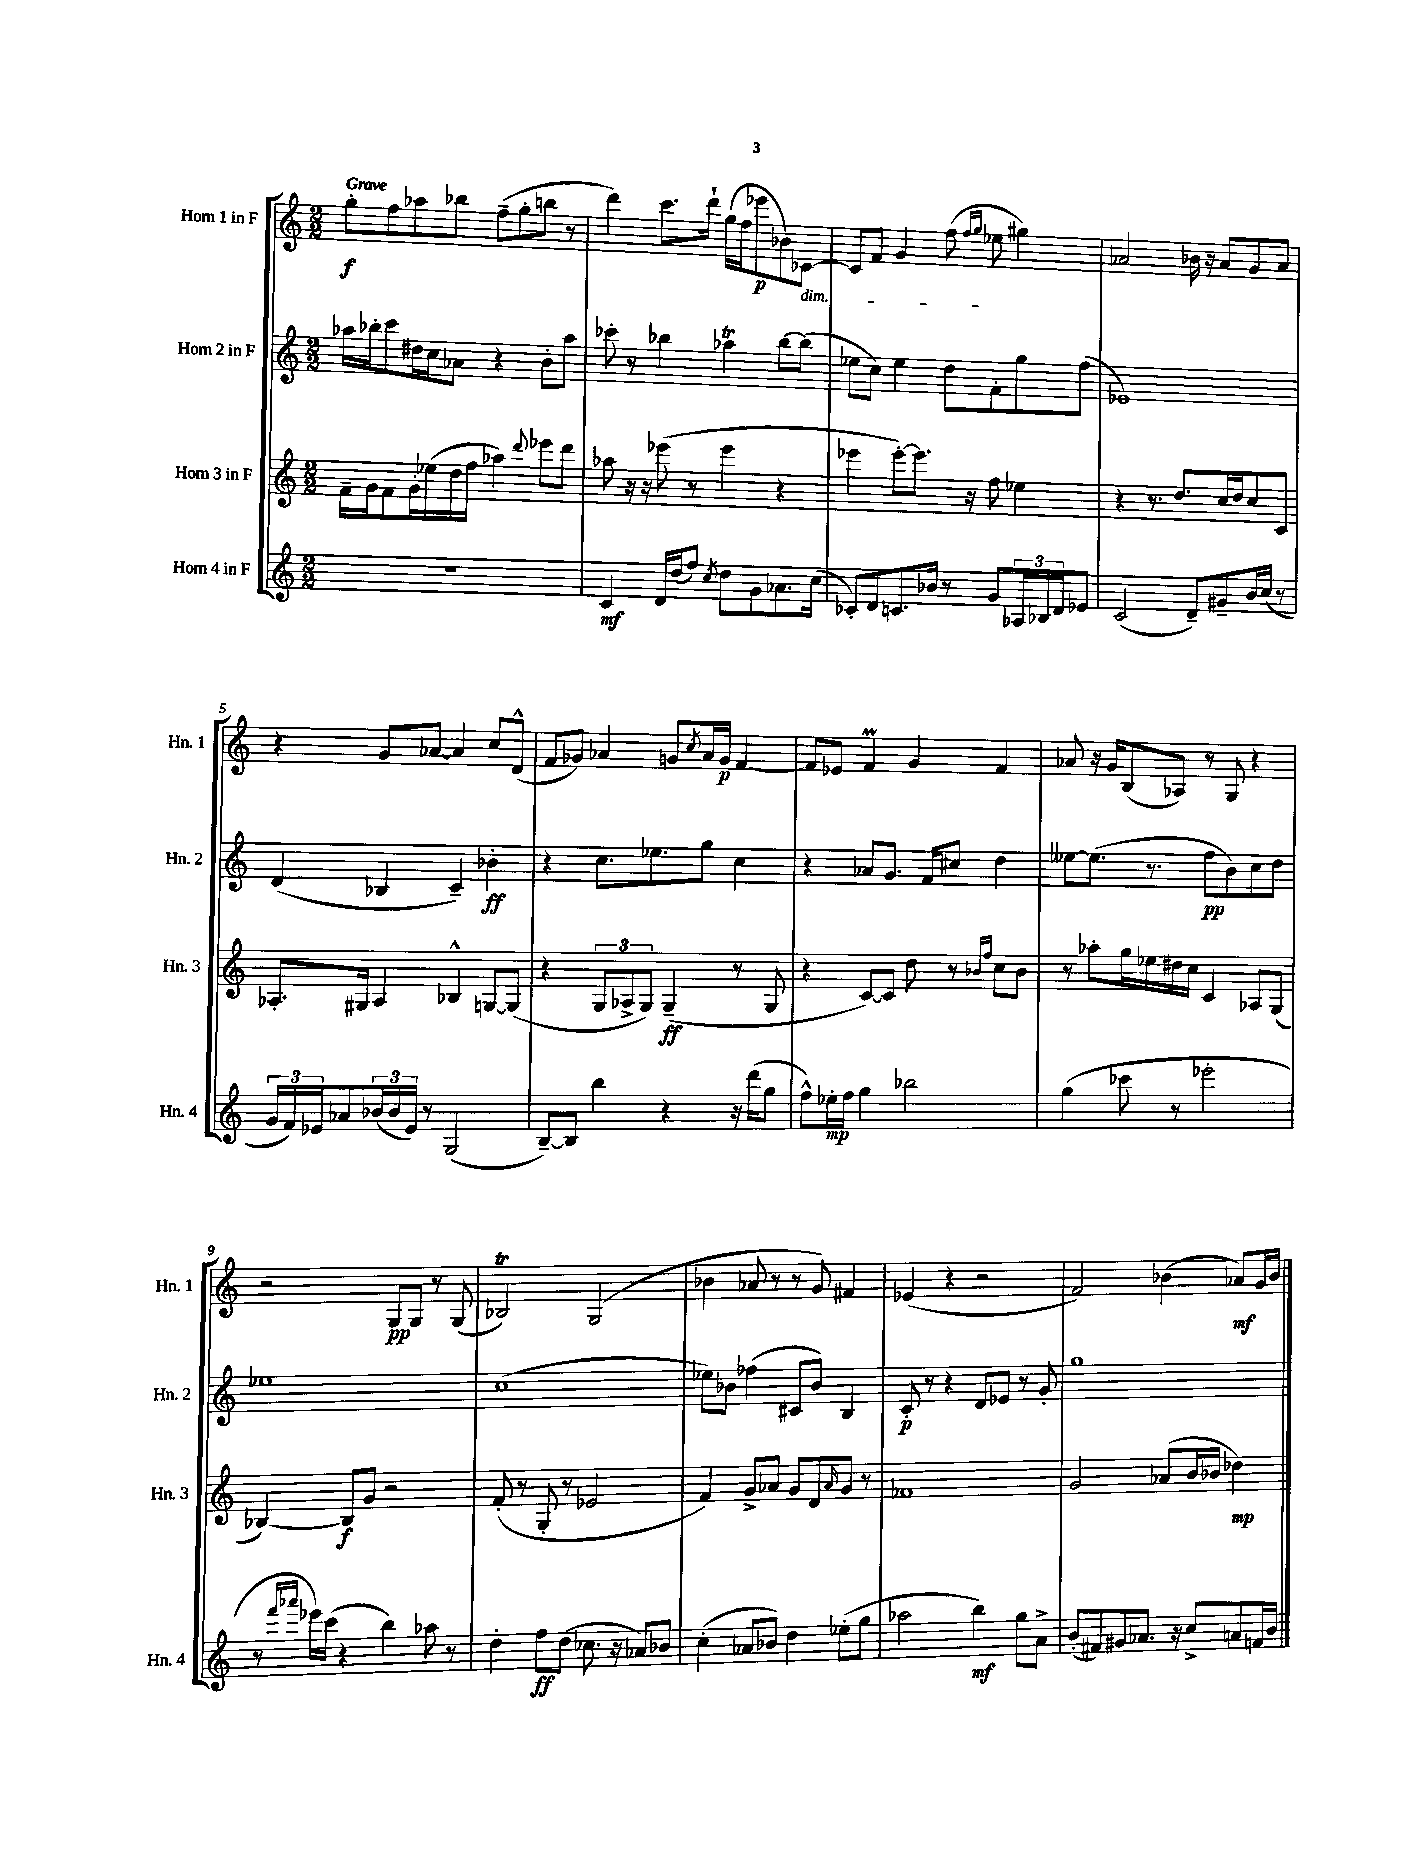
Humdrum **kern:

**kern	**dynam	**kern	**dynam	**kern	**dynam	**kern	**dynam
*part4	*part4	*part3	*part3	*part2	*part2	*part1	*part1
*staff4	*staff4	*staff3	*staff3	*staff2	*staff2	*staff1	*staff1
*I"Horn 4 in F	*	*I"Horn 3 in F	*	*I"Horn 2 in F	*	*I"Horn 1 in F	*
*I'Hn. 4	*	*I'Hn. 3	*	*I'Hn. 2	*	*I'Hn. 1	*
*clefG2	*	*clefG2	*	*clefG2	*	*clefG2	*
*k[]	*	*k[]	*	*k[]	*	*k[]	*
*M2/2	*	*M2/2	*	*M2/2	*	*M2/2	*
=1	=1	=1	=1	=1	=1	=1	=1
!	!	!	!	!	!	!LO:TX:a:B:t=Grave	!
1r	.	16f~\LL	.	16aa-X\LL	.	8gg'\L	f
.	.	16g\J	.	16bb-X'\J	.	.	.
.	.	8f\	.	8ccc\	.	8ff\	.
.	.	16g'\L	.	16dd#X\L	.	8aa-X\	.
.	.	(16ee-X\	.	16cc\J	.	.	.
.	.	16dd\	.	8a-X\J	.	8bb-X\J	.
.	.	16ff\JJ	.	.	.	.	.
.	.	4aa-X\)	.	4r	.	(8ff~\L	.
.	.	.	.	.	.	8gg'\	.
.	.	8qqddd/	.	.	.	.	.
.	.	8eee-X\L	.	8b'\L	.	8bbn\J	.
.	.	8ddd\J	.	8aa-\J	.	8r	.
=2	=2	=2	=2	=2	=2	=2	=2
4c/	mf	8aa-X\	.	8ccc-X'\	.	4ddd\)	.
.	.	16r	.	8r	.	.	.
.	.	16r	.	.	.	.	.
16d/LL	.	(8eee-X\	.	4bb-X\	.	8.ccc\L	.
(16dd/J	.	.	.	.	.	.	.
8ff/J)	.	8r	.	.	.	.	.
.	.	.	.	.	.	16ddd`\Jk	.
8qcc/	.	.	.	.	.	.	.
8dd\L	.	4eee-\	.	4aa-XT\	.	(16gg\LL	.
.	.	.	.	.	.	16ff\J	.
8g\	.	.	.	.	.	8eee-X\	p
8.a-X\	.	4r	.	[8bb-\L	.	8b-X\)	.
!	!	!	!	!	!	!LO:TX:b:i:t=dim.	!
.	.	.	.	(8bb-\J]	.	[8c-X\J	.
(16cc\Jk	.	.	.	.	.	.	.
=3	=3	=3	=3	=3	=3	=3	=3
8c-X'/L)	.	4eee-X\	.	8ee-X\L	.	8c-/L]	.
8d/	.	.	.	8cc\J)	.	8f/J	.
8.cn/	.	[8eee-'\L)	.	4ee-\	.	4g/	.
.	.	8.eee-\J]	.	.	.	.	.
16b-X/Jk	.	.	.	.	.	.	.
8r	.	.	.	8dd\L	.	(8ff\	.
.	.	16r	.	.	.	.	.
.	.	.	.	.	.	16qqff/LL	.
.	.	.	.	.	.	16qqgg/JJ	.
8g/L	.	8ff\	.	8f'\	.	8ee-X\	.
24A-X/L	.	4ee-X\	.	8gg\	.	4gg#X\)	.
24B-X/	.	.	.	.	.	.	.
24d/J	.	.	.	.	.	.	.
8e-X/J	.	.	.	(8ff\J	.	.	.
=4	=4	=4	=4	=4	=4	=4	=4
(2c/	.	4r	.	1e-X)	.	2a-X/	.
.	.	8.r	.	.	.	.	.
.	.	8.dd/L	.	.	.	.	.
8d~/L)	.	.	.	.	.	16b-X\	.
.	.	.	.	.	.	16r	.
8g#X~/	.	16cc/L	.	.	.	8a-/L	.
.	.	16dd/J	.	.	.	.	.
16b/L	.	8cc/	.	.	.	8g/	.
(16cc/JJ	.	.	.	.	.	.	.
8r	.	8c/J	.	.	.	8a-/J	.
!!LO:LB:g=z
=5	=5	=5	=5	=5	=5	=5	=5
24g/LL	.	8.A-X'/L	.	(4d/	.	4r	.
24f/)	.	.	.	.	.	.	.
24e-X/J	.	.	.	.	.	.	.
8a-X/	.	.	.	.	.	.	.
.	.	16G#X/Jk	.	.	.	.	.
(24b-X/L	.	4A-/	.	4B-X/	.	8g/L	.
24b-/	.	.	.	.	.	.	.
24e-/JJ)	.	.	.	.	.	.	.
8r	.	.	.	.	.	[8a-X/J	.
(2G/	.	4B-X^^/	.	4c~/)	.	4a-/]	.
.	.	[8Gn/L	.	4b-X'\	ff	8cc/L	.
.	.	(8G/J]	.	.	.	(8d^^/J	.
=6	=6	=6	=6	=6	=6	=6	=6
[8B~/L)	.	4r	.	4r	.	8f/L	.
8B/J]	.	.	.	.	.	8g-X/J)	.
4bb\	.	12G/L	.	8.cc\L	.	4a-X/	.
.	.	12A-X^/	.	.	.	.	.
.	.	12G/J)	.	.	.	.	.
.	.	.	.	8.ee-X\	.	.	.
4r	.	(4G~/	ff	.	.	8gn/L	.
.	.	.	.	.	.	8qcc/	.
.	.	.	.	8gg\J	.	16a-/L	.
.	.	.	.	.	.	16g/JJ	p
16r	.	8r	.	4cc\	.	[4f/	.
(16ddd\KL	.	.	.	.	.	.	.
8gg\J	.	8G/	.	.	.	.	.
=7	=7	=7	=7	=7	=7	=7	=7
8ff^^\L)	.	4r	.	4r	.	8f/L]	.
16ee-X'\L	mp	.	.	.	.	8e-X/J	.
16ff\JJ	.	.	.	.	.	.	.
4gg\	.	[8c/L)	.	8a-X/L	.	4fM/	.
.	.	8c/J]	.	8.g/J	.	.	.
2bb-X\	.	8dd\	.	.	.	4g/	.
.	.	.	.	16f/KL	.	.	.
.	.	8r	.	8cc#X/J	.	.	.
.	.	16qqb-X/LL	.	.	.	.	.
.	.	16qqff/JJ	.	.	.	.	.
.	.	8cc\L	.	4dd\	.	4f/	.
.	.	8b-\J	.	.	.	.	.
=8	=8	=8	=8	=8	=8	=8	=8
(4gg\	.	8r	.	[8ee--X\L	.	8a-X/	.
.	.	8aa-X'\L	.	(8.ee--\J]	.	16r	.
.	.	.	.	.	.	16g/KL	.
8ccc-X\	.	16gg\L	.	.	.	(8B/	.
.	.	16ee-X\	.	8.r	.	.	.
8r	.	16dd#X\	.	.	.	8A-X/J)	.
.	.	16cc\JJ	.	.	.	.	.
2eee-X'\	.	4c/	.	8ff\L	pp	8r	.
.	.	.	.	8b\)	.	8G/	.
.	.	8A-X/L	.	8cc\	.	4r	.
.	.	(8G/J	.	8dd\J	.	.	.
!!LO:LB:g=z
=9	=9	=9	=9	=9	=9	=9	=9
8r	.	[4B-X/)	.	1ee-X	.	2r	.
16qqfff/LL	.	.	.	.	.	.	.
16qqaaa-X/JJ	.	.	.	.	.	.	.
16eee-X\LL)	.	.	.	.	.	.	.
(16ccc\JJ	.	.	.	.	.	.	.
4r	.	8B-/L]	f	.	.	.	.
.	.	8g/J	.	.	.	.	.
4bb\)	.	2r	.	.	.	8G/L	pp
.	.	.	.	.	.	8G/J	.
8aa-X\	.	.	.	.	.	8r	.
8r	.	.	.	.	.	(8G/	.
=10	=10	=10	=10	=10	=10	=10	=10
4dd'\	.	(8f'/	.	(1cc	.	2B-XT/)	.
.	.	8r	.	.	.	.	.
8ff\L	ff	8G'/	.	.	.	.	.
(8dd\J	.	8r	.	.	.	.	.
8.cc-X\	.	2e-X/	.	.	.	(2G/	.
16r	.	.	.	.	.	.	.
8a-X/L)	.	.	.	.	.	.	.
8b-X/J	.	.	.	.	.	.	.
=11	=11	=11	=11	=11	=11	=11	=11
(4cc'\	.	4f/)	.	8ee-X\L)	.	4b-X\	.
.	.	.	.	8b-X\J	.	.	.
8a-X/L	.	8g^/L	.	(4ff-X\	.	8a-X/	.
8b-X/J)	.	8a-X/J	.	.	.	8r	.
4dd\	.	8g/L	.	8c#X/L	.	8r	.
.	.	8d/	.	8b-/J)	.	8g/)	.
.	.	16qqa-/	.	.	.	.	.
(8ee-X'\L	.	8g/J	.	4B/	.	4f#X/	.
8gg\J	.	8r	.	.	.	.	.
=12	=12	=12	=12	=12	=12	=12	=12
2aa-X\	.	1f-X	.	8c'/	p	(4e-X/	.
.	.	.	.	8r	.	.	.
.	.	.	.	4r	.	4r	.
4bb\)	mf	.	.	8d/L	.	2r	.
.	.	.	.	8e-X/J	.	.	.
8gg\L	.	.	.	8r	.	.	.
8a^\J	.	.	.	8g'/	.	.	.
=13	=13	=13	=13	=13	=13	=13	=13
(8b'/L	.	2g/	.	1gg	.	2f/)	.
8f#X/)	.	.	.	.	.	.	.
8g#X/	.	.	.	.	.	.	.
8.a-X/J	.	.	.	.	.	.	.
.	.	(8a-X/L	.	.	.	(4b-X\	.
16r	.	.	.	.	.	.	.
8cc^/L	.	16b/L	.	.	.	.	.
.	.	16b-X/JJ	.	.	.	.	.
8an/	.	4dd-X\)	mp	.	.	8a-X/L)	mf
16fn/L	.	.	.	.	.	16g/L	.
16b/JJ	.	.	.	.	.	16b-/JJ	.
==	==	==	==	==	==	==	==
*-	*-	*-	*-	*-	*-	*-	*-
